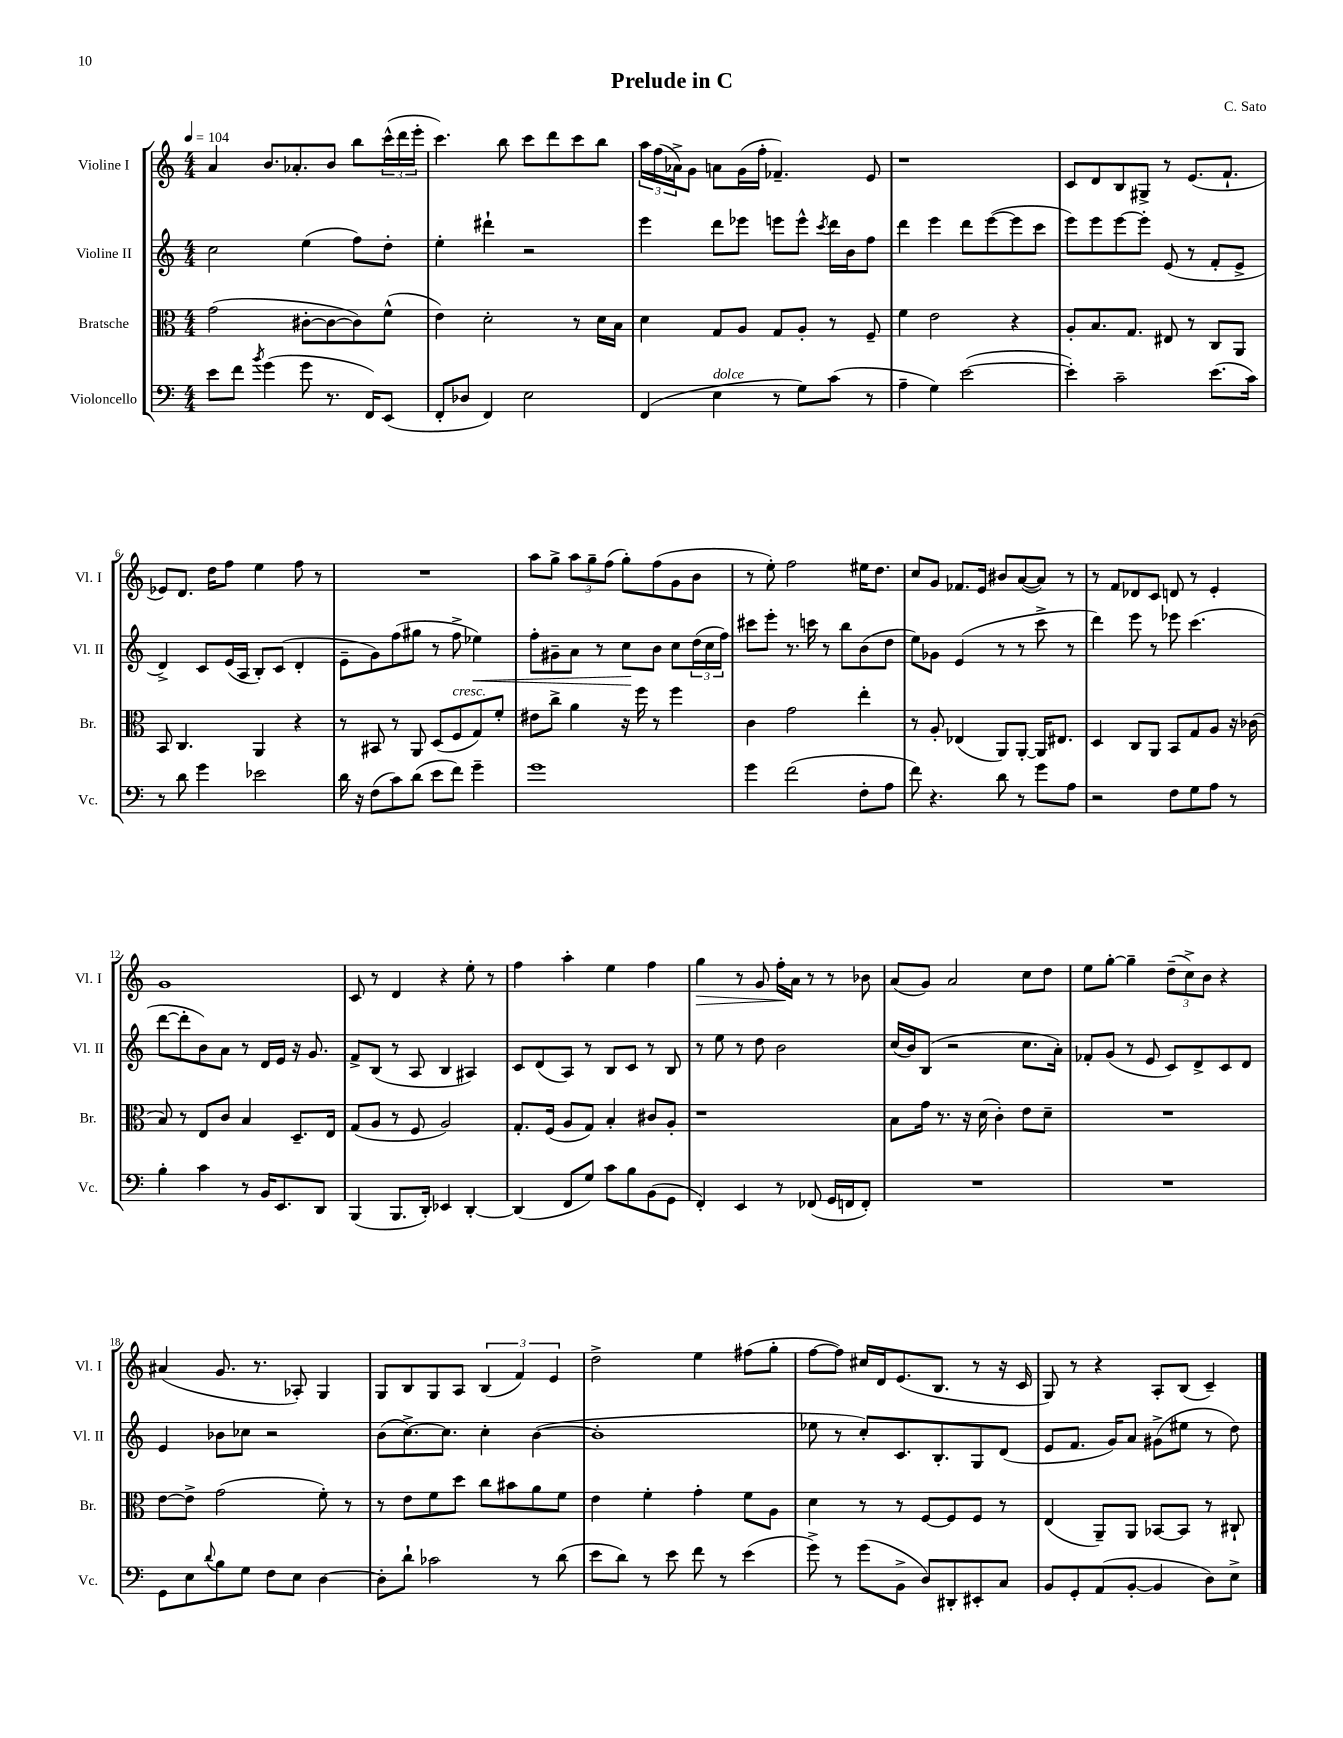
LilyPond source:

\header { title = "Prelude in C" composer = "C. Sato" }
<<
\new StaffGroup <<
\new Staff = "s0" \with { instrumentName = "Violine I" shortInstrumentName = "Vl. I" } {
    \clef treble \key c \major \numericTimeSignature \time 4/4 \tempo 4 = 104
    a'4 b'8. aes'8.-. b'8 b''8 \tuplet 3/2 { c'''16-^( d'''16 e'''16-. } |
    c'''4.) b''8 c'''8 d'''8 c'''8 b''8 |
    \tuplet 3/2 { a''16 f''16( aes'16->) } g'8 a'8 g'16( f''16-. fes'4.--) e'8 |
    r1 |
    c'8 d'8 b8 gis8-> r8 e'8.( f'8.-! |
    ees'8) d'8. d''16 f''8 e''4 f''8 r8 |
    R1 |
    a''8 g''8-> \tuplet 3/2 { a''8 g''8-- f''8( } g''8-.) f''8( g'8 b'8 |
    r8 e''8-.) f''2 eis''16 d''8. |
    c''8 g'8 fes'8. e'16 bis'8 a'8~( a'8) r8 |
    r8 f'8 des'8 c'8 d'8 r8 e'4-. |
    g'1 |
    c'8 r8 d'4 r4 e''8-. r8 |
    f''4 a''4-. e''4 f''4 |
    g''4\> r8 g'8 f''16-.\! a'16 r8 r8 bes'8 |
    a'8( g'8) a'2 c''8 d''8 |
    e''8 g''8~-. g''4-- \tuplet 3/2 { d''8--( c''8->) b'8 } r4 |
    ais'4( g'8. r8. aes8-.) g4 |
    g8 b8 g8 a8 \tuplet 3/2 { b4( f'4) e'4 } |
    d''2-> e''4 fis''8( g''8-. |
    f''8~ f''8) cis''16 d'16 e'8.( b8. r8 r16 c'16 |
    g8) r8 r4 a8-. b8( c'4--) \bar "|." |
}
\new Staff = "s1" \with { instrumentName = "Violine II" shortInstrumentName = "Vl. II" } {
    \clef treble \key c \major \numericTimeSignature \time 4/4
    c''2 e''4( f''8) d''8-. |
    e''4-. dis'''4-! r2 |
    e'''4 d'''8 ees'''8 e'''8 e'''8-^ \acciaccatura { c'''8 } d'''16 b'16 f''8 |
    d'''4 e'''4 d'''8 e'''8~( e'''8 c'''8 |
    e'''8) e'''8 e'''8~ e'''8-. e'8( r8 f'8-. e'8-> |
    d'4->) c'8 e'16( a16 b8-.) c'8( d'4-. |
    e'8-- g'8) f''8( gis''8 r8 f''8-> ees''4\<) |
    f''8-. gis'8-- a'8 r8 c''8\! b'8 c''8 \tuplet 3/2 { d''16( c''16 f''16) } |
    cis'''8 e'''8-. r8. c'''16 r8 b''8 b'8( d''8 |
    e''8) ges'8 e'4( r8 r8 c'''8-> r8 |
    d'''4) e'''8 r8 ees'''8 c'''4.( |
    d'''8~ d'''8-. b'8) a'8 r8 d'16 e'16 r16 g'8. |
    f'8-> b8( r8 a8 b4 ais4) |
    c'8 d'8( a8) r8 b8 c'8 r8 b8 |
    r8 e''8 r8 d''8 b'2 |
    c''16( b'16) b8( r2 c''8. a'16-.) |
    fes'8-. g'8( r8 e'8 c'8) d'8-> c'8 d'8 |
    e'4 bes'8 ces''8 r2 |
    b'8( c''8.~->) c''8. c''4-. b'4~( |
    b'1-. |
    ees''8 r8 c''8-.) c'8. b8.-. g8 d'8( |
    e'8 f'8. g'16) a'8 gis'8->( eis''8 r8 d''8) \bar "|." |
}
\new Staff = "s2" \with { instrumentName = "Bratsche" shortInstrumentName = "Br." } {
    \clef alto \key c \major \numericTimeSignature \time 4/4
    g'2( cis'8~-. cis'8~ cis'8) f'8-^( |
    e'4) d'2-. r8 d'16 b16 |
    d'4 g8 a8 g8 a8-. r8 f8-- |
    f'4 e'2 r4 |
    a8-. b8. g8. eis8 r8 c8 a,8 |
    b,8 c4. a,4 r4 |
    r8 bis,8 r8 a,8 d8( f8^\markup { \italic "cresc." } g8) f'8-. |
    eis'8 c''8-> a'4 r16 f''16 r8 f''4 |
    c'4 g'2 e''4-. |
    r8 a8-. ees4( a,8) a,8~-. a,16 eis8. |
    d4 c8 a,8 b,8 g8 a8 r16 ces'16( |
    b8) r8 e8 c'8 b4 d8.-- e16 |
    g8( a8 r8 f8 a2) |
    g8.-. f16( a8 g8) b4-. cis'8 a8-. |
    r1 |
    b8 g'16 r8. r16 d'16( c'4-.) e'8 d'8-- |
    R1 |
    e'8~ e'8-> g'2( f'8-.) r8 |
    r8 e'8 f'8 d''8 c''8 bis'8 a'8 f'8 |
    e'4 f'4-. g'4-. f'8 a8 |
    d'4 r8 r8 f8~ f8 f8 r8 |
    e4( a,8--) a,8 bes,8~ bes,8 r8 cis8-! \bar "|." |
}
\new Staff = "s3" \with { instrumentName = "Violoncello" shortInstrumentName = "Vc." } {
    \clef bass \key c \major \numericTimeSignature \time 4/4
    e'8 f'8 \acciaccatura { b'8 } g'4( g'8 r8. f,16) e,8( |
    f,8-. des8 f,4) e2 |
    f,4( e4^\markup { \italic "dolce" } r8 g8) c'8( r8 |
    a4-- g4) e'2~( |
    e'4-.) c'2-- e'8.( c'16) |
    r8 d'8 g'4 ees'2 |
    d'16 r16 f8( c'8) d'8( e'8 f'8) g'4-- |
    g'1 |
    g'4 f'2( f8-. a8 |
    f'8) r4. d'8 r8 g'8 a8 |
    r2 f8 g8 a8 r8 |
    b4-. c'4 r8 b,16 e,8. d,8 |
    b,,4( b,,8. d,16-.) ees,4 d,4~-. |
    d,4( f,8 g8) c'8 b8 b,8( g,8 |
    f,4-.) e,4 r8 fes,8( g,16 f,16 f,8-.) |
    R1 |
    R1 |
    g,8 e8 \appoggiatura { d'8 } b8 g8 f8 e8 d4~ |
    d8-. d'8-! ces'2 r8 d'8( |
    e'8 d'8) r8 e'8 f'8 r8 e'4( |
    g'8->) r8 g'8( b,8-> d8) dis,8-. eis,8-. c8 |
    b,8 g,8-. a,8( b,8~-. b,4 d8) e8-> \bar "|." |
}
>>
>>
